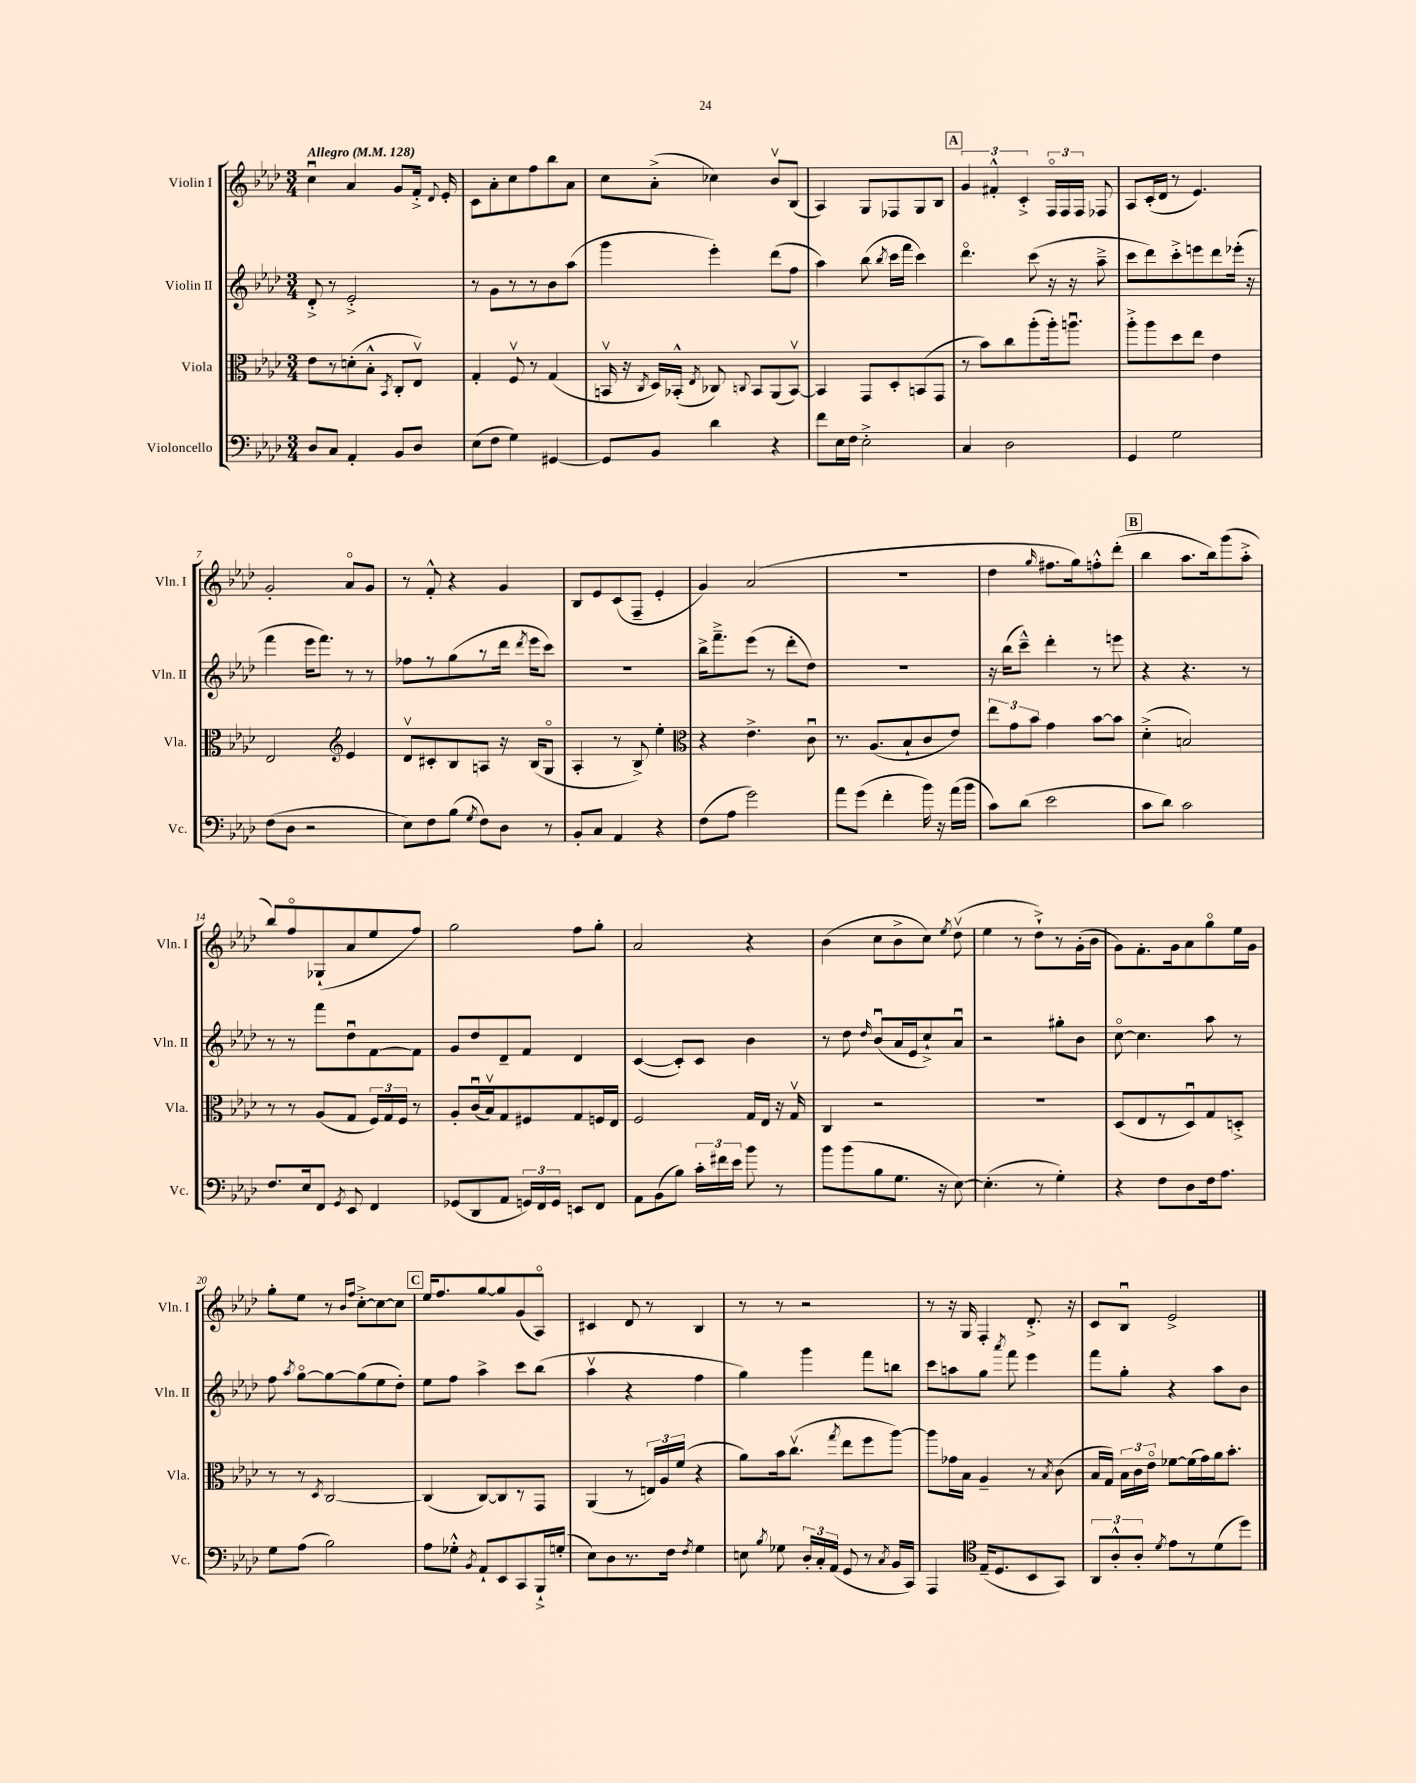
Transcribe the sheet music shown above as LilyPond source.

<<
\new StaffGroup <<
\new Staff = "s0" \with { instrumentName = "Violin I" shortInstrumentName = "Vln. I" } {
    \clef treble \key aes \major \numericTimeSignature \time 3/4 \tempo "Allegro" 4 = 128
    \autoBeamOff c''4\downbow aes'4 g'8[ f'16]-.-> \appoggiatura { des'8 } ees'16-. |
    c'8[ aes'8-. c''8 f''8 bes''8 aes'8] |
    c''8[ aes'8]-.->( ces''4) bes'8[\upbow bes8]( |
    aes4) g8[ fes8 g8 bes8] |
    \mark \markup { \box "A" } \tuplet 3/2 { g'4 fis'4-.-^ c'4-.-> } \tuplet 3/2 { f16[\flageolet f16 f16] } fes8 |
    aes8[ c'16-.( des'16] r8 ees'4.) |
    g'2-. aes'8[\flageolet g'8] |
    r8 f'8-.-^ r4 g'4 |
    bes8[ ees'8 c'8( f8]-- ees'4-. |
    g'4) aes'2( |
    R2. |
    des''4 \grace { g''16 } fis''8.[ g''16) f''8-.-^ des'''8]-.( |
    \mark \markup { \box "B" } bes''4 aes''8.[ bes''16) g'''8( aes''8]-.-> |
    bes''8[) f''8\flageolet ges8-!( aes'8 ees''8 f''8]) |
    g''2 f''8[ g''8]-. |
    aes'2 r4 |
    bes'4( c''8[ bes'8-> c''8]) \acciaccatura { ees''8 } des''8\upbow( |
    ees''4 r8 des''8[-!->) r8 g'16-.( bes'16] |
    g'8[) f'8.-. g'16 aes'8 g''8\flageolet ees''16 g'16] |
    g''8[-. ees''8] r8 \grace { bes'16[ f''16] } c''8[~-.-> c''8~ c''8] |
    \mark \markup { \box "C" } ees''16[ f''8. g''8~ g''8 g'8( aes8]\flageolet) |
    cis'4 des'8 r8 bes4 |
    r8 r8 r2 |
    r8 r16 g16 f4-. des'8.-.-> r16 |
    c'8[ bes8]\downbow ees'2-> \bar "|." |
}
\new Staff = "s1" \with { instrumentName = "Violin II" shortInstrumentName = "Vln. II" } {
    \clef treble \key aes \major \numericTimeSignature \time 3/4
    \autoBeamOff des'8-.-> r8 ees'2-.-> |
    r8 g'8[ r8 r8 bes'8 aes''8]( |
    g'''4 ees'''4-.) des'''8[( f''8] |
    aes''4) bes''8( \acciaccatura { bes''8 } c'''16[ f'''16] c'''4) |
    \mark \markup { \box "A" } des'''4.\flageolet c'''8( r16 r16 aes''8---> |
    c'''8[ des'''8) c'''8-.-> e'''8 des'''8 ees'''16]-.( r16 |
    f'''4 ees'''16[ f'''8.]) r8 r8 |
    fes''8[ r8 g''8( r8 des'''16] \acciaccatura { des'''8 } ees'''16[ c'''8]) |
    R2. |
    bes''16[-> f'''8.---> ees'''8]( r8 des'''8[-. des''8]) |
    R2. |
    r16 bes''16[( c'''8]---^) des'''4-. r8 e'''8 |
    \mark \markup { \box "B" } r4 r4. r8 |
    r8 r8 f'''8[ des''8\downbow f'8~ f'8] |
    g'8[ des''8 des'8-- f'8] des'4 |
    c'4~( c'8[-.) c'8] bes'4 |
    r8 des''8 \grace { des''16 } bes'8[\downbow( aes'16 ees'16 c''8-!->) aes'8]\downbow |
    r2 gis''8[-. bes'8] |
    c''8~\flageolet c''4. aes''8 r8 |
    f''8 \acciaccatura { aes''8 } g''8[~\flageolet g''8~ g''8( ees''8 des''8]-.) |
    \mark \markup { \box "C" } ees''8[ f''8] aes''4-> c'''8[ bes''8]( |
    aes''4\upbow r4 f''4 |
    g''4) g'''4 f'''8[ b''8] |
    c'''8[ a''8 g''8] \acciaccatura { aes'''8 } f'''8 ees'''4 |
    f'''8[ g''8]-. r4 aes''8[ bes'8] \bar "|." |
}
\new Staff = "s2" \with { instrumentName = "Viola" shortInstrumentName = "Vla." } {
    \clef alto \key aes \major \numericTimeSignature \time 3/4
    \autoBeamOff ees'8[ r8 d'8-.( bes8]-.-^ \acciaccatura { bes,8 } c8[-. ees8]\upbow) |
    g4-. f8\upbow r8 g4( |
    b,16\upbow r16 \acciaccatura { c8 } des16[) bes,16]-.-^( \acciaccatura { ees8 } ces8) \appoggiatura { c8 } bes,8[ aes,8( bes,8]~\upbow) |
    bes,4 g,8[ des8-. b,8( g,8] |
    \mark \markup { \box "A" } r8 bes'8[) c''8 aes''8-.( aes''16-.) a''8.]\downbow |
    aes''8[-.-> aes''8 des''8 ees''8] ees'4 |
    ees2 \clef treble ees'4 |
    des'8[\upbow cis'8-. bes8 a8] r16 bes16[( g8]\flageolet |
    aes4-. r8 bes8->) ees''4-. |
    \clef alto r4 ees'4.-> c'8\downbow |
    r8. aes8.[( bes8-! c'8 ees'8]) |
    \tuplet 3/2 { ees''8[ g'8 bes'8] } g'4 bes'8[~ bes'8] |
    \mark \markup { \box "B" } des'4-.->( b2) |
    r8 r8 aes8[( g8] \tuplet 3/2 { f16[) g16 f16] } r8 |
    aes8[-. c'16\downbow( bes16\upbow) g8 fis8 g8 f16 ees16] |
    f2 g16[ ees16] r16 g16\upbow |
    c4 r2 |
    R2. |
    des8[( ees8 r8 des8\downbow) g8 d8]-.-> |
    r8 r8 \acciaccatura { des8 } c2~ |
    \mark \markup { \box "C" } c4( c8[~) c8 r8 g,8] |
    aes,4( r8 \tuplet 3/2 { e16[) aes16 f'16]( } r4 |
    aes'8[) bes'16 c''8.]\upbow( \acciaccatura { g''8 } ees''8[ f''8 aes''8]~) |
    aes''8[ ges'16 bes16] aes4-- r8 \acciaccatura { bes8 } c'8( |
    bes16[ g16]) \tuplet 3/2 { bes16[ c'16 ees'16]\flageolet } fes'8[~ fes'16( g'16) aes'16 bes'8.]-. \bar "|." |
}
\new Staff = "s3" \with { instrumentName = "Violoncello" shortInstrumentName = "Vc." } {
    \clef bass \key aes \major \numericTimeSignature \time 3/4
    \autoBeamOff des8[ c8] aes,4-. bes,8[ des8] |
    ees8[( f8] g4) gis,4~ |
    gis,8[ bes,8] des'4 r4 |
    f'8[ ees16 f16] ees2-.-> |
    \mark \markup { \box "A" } c4 des2 |
    g,4 g2 |
    f8[( des8] r2 |
    ees8[) f8 bes8]( \acciaccatura { g8 } f8[) des8] r8 |
    bes,8[-. c8] aes,4 r4 |
    f8[( aes8] g'2) |
    aes'8[ g'8]( f'4-. bes'16) r16 aes'16[( bes'16] |
    c'8[) des'8]( ees'2 |
    \mark \markup { \box "B" } c'8[ des'8]) c'2 |
    f8.[ ees16 f,8] \acciaccatura { g,8 } ees,8 f,4 |
    ges,8[( des,8 aes,8] \tuplet 3/2 { g,16[) f,16 g,16] } e,8[ f,8] |
    aes,8[ bes,8( bes8]) \tuplet 3/2 { c'16[-. fis'16 ees'16] } bes'8 r8 |
    bes'8[ bes'8( bes8 g8.] r16 ees8~) |
    ees4.-.( r8 g4-.) |
    r4 f8[ des8 f16 aes8.] |
    g8[ aes8]( bes2) |
    \mark \markup { \box "C" } aes8[ ges8]-.-^ \acciaccatura { bes,8 } aes,8[-! ees,8 c,8 bes,,16-!-> g16]-.( |
    ees8[) des8 r8. f16] \acciaccatura { f8 } g4 |
    e8 \acciaccatura { bes8 } ges8 \tuplet 3/2 { des16[-. c16-. aes,16]( } g,8 r8 \acciaccatura { c8 } bes,16[ c,16]) |
    aes,,4 \clef tenor ees16[--( des8. bes,8 g,8]) |
    \tuplet 3/2 { aes,8[ aes8-.-^ aes8]-. } \acciaccatura { des'8 } ees'8[ r8 des'8( des''8]) \bar "|." |
}
>>
>>
